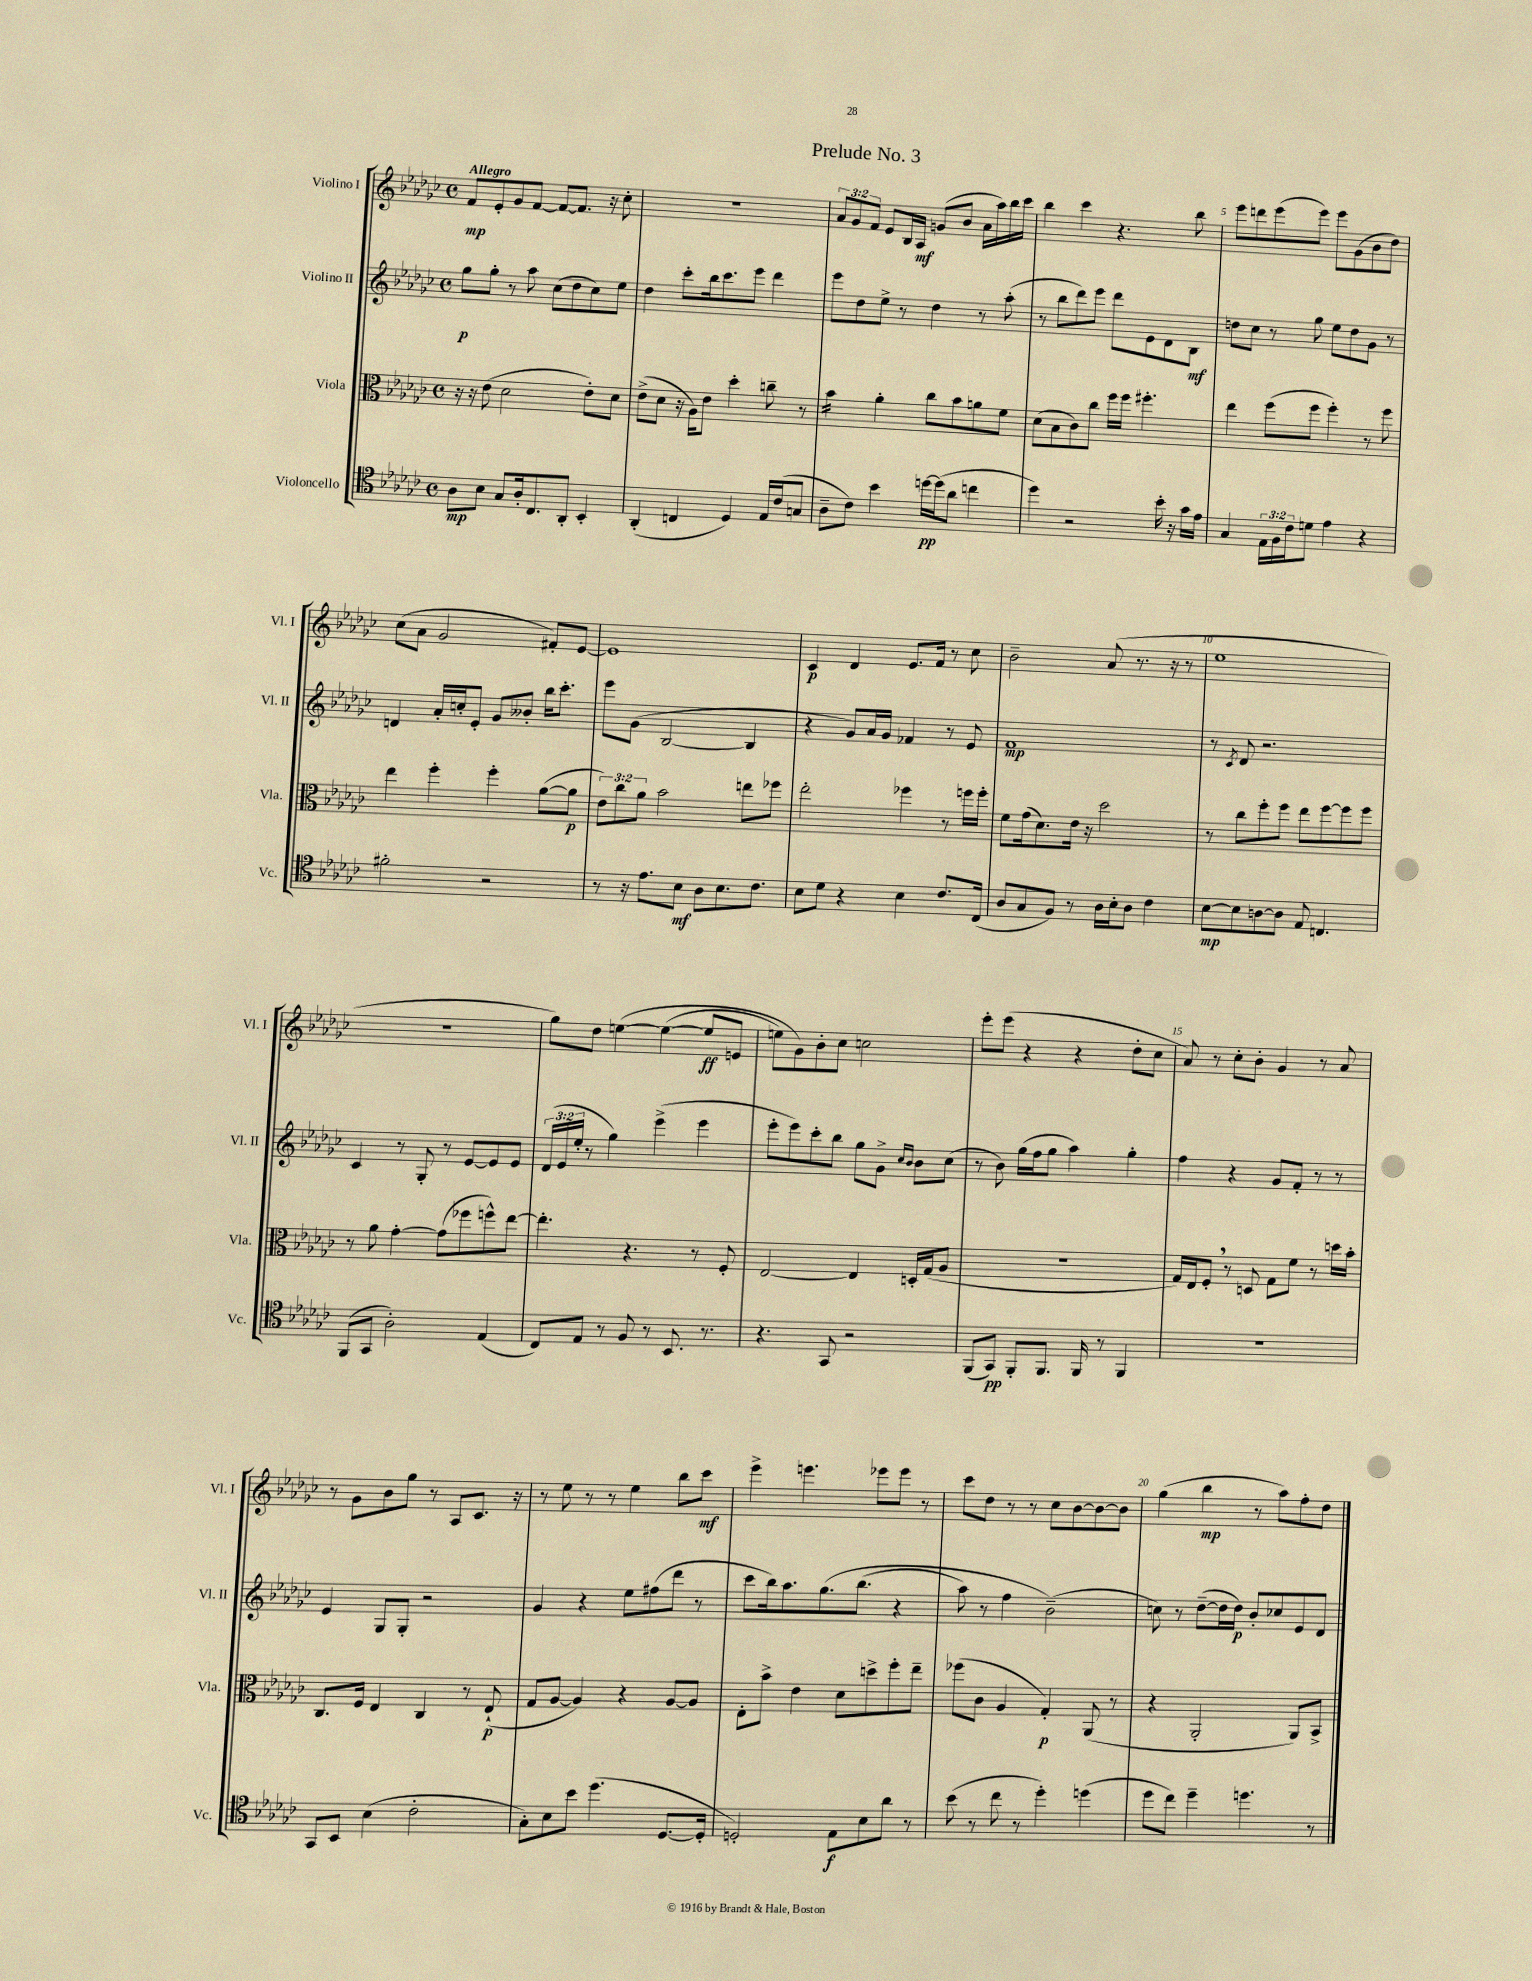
\header { title = "Prelude No. 3" }
<<
\new StaffGroup <<
\new Staff = "s0" \with { instrumentName = "Violino I" shortInstrumentName = "Vl. I" } {
    \clef treble \key ges \major \defaultTimeSignature \time 4/4 \override Staff.TupletNumber.text = #tuplet-number::calc-fraction-text \tempo "Allegro"
    f'8\mp ees'8-. ges'8 f'8~ f'8~ f'8. r16 ces''8-. |
    R1 |
    \tuplet 3/2 { aes'8 ges'8 f'8 } ees'8 bes16 aes16\mf g'8( bes'8 aes'16 aes''16) bes''16 ces'''16 |
    bes''4 ces'''4 r4. bes''8 |
    ees'''8 d'''8 ees'''8( ees'''8) ees'''8 ges'8( bes'8 des''8) |
    ces''8( aes'8 ges'2 fis'8-.) ees'8~ |
    ees'1 |
    ces'4\p des'4 ees'8. f'16 r8 ces''8 |
    bes'2-- aes'8( r8. r16 r8 |
    ees''1 |
    R1 |
    ges''8) des''8 e''4~\( e''4~( e''8\ff e'8 |
    e''8) ges'8\) bes'8-. ces''8 c''2 |
    ees'''8-. ees'''8( r4 r4 des''8-. ces''8 |
    aes'8) r8 ces''8-. bes'8-. ges'4 r8 aes'8 |
    r8 ges'8 bes'8 ges''8 r8 aes8 ces'8. r16 |
    r8 ees''8 r8 r8 ees''4 bes''8 ces'''8\mf |
    ees'''4-> e'''4. ees'''8 ees'''8 r8 |
    ces'''8 des''8 r8 r8 ces''8 bes'8~ bes'8~ bes'8 |
    ges''4( bes''4\mp r8 aes''8) f''8-. des''8 \bar "|." |
}
\new Staff = "s1" \with { instrumentName = "Violino II" shortInstrumentName = "Vl. II" } {
    \clef treble \key ges \major \defaultTimeSignature \time 4/4 \override Staff.TupletNumber.text = #tuplet-number::calc-fraction-text
    ges''8\p ges''8-. r8 aes''8 ces''8( des''8 ces''8) ees''8 |
    des''4 ces'''8-. bes''16 ces'''8. ees'''8 des'''4 |
    ees'''8 des''8 ees''8-> r8 des''4 r8 aes''8-.( |
    r8 bes''8 des'''8) ees'''8 des'''8 ees'8 des'8 bes8\mf |
    d''8 ces''8 r8 ges''8 ees''8 d''8 ges'8 r8 |
    d'4 aes'16-. c''16-. ees'8-. ges'8 beses'8-. bes''16 ces'''8.-. |
    ees'''8 ges'8( bes2~ bes4 |
    r4 ges'8) aes'16 ges'16 fes'4 r8 ees'8 |
    f'1\mp |
    r8 \acciaccatura { ces'8 } des'8 r2. |
    ces'4 r8 ges8-. r8 ees'8~ ees'8 ees'8 |
    \tuplet 3/2 { des'16( ees'16 ees''16-. } r8 ges''4) ees'''4->( ees'''4 |
    ees'''8-. ees'''8) ces'''8-. bes''8 ges''8 ges'8-> \grace { ces''16 bes'16 } bes'8 ces''8( |
    r8 bes'8) ges''16( f''16 ges''8 aes''4) ges''4-. |
    f''4 r4 ges'8 f'8-. r8 r8 |
    ees'4 ges8 ges8-. r2 |
    ges'4 r4 ees''8 fis''8( des'''8 r8 |
    ces'''8 bes''16) aes''8. ges''8.\( bes''8.( r4 |
    aes''8) r8 f''4 bes'2--(\) |
    c''8) r8 des''8~--( des''16 des''16\p) bes'8-. ces''8 ees'8 des'8 \bar "|." |
}
\new Staff = "s2" \with { instrumentName = "Viola" shortInstrumentName = "Vla." } {
    \clef alto \key ges \major \defaultTimeSignature \time 4/4 \override Staff.TupletNumber.text = #tuplet-number::calc-fraction-text
    r16 r16 ees'8( des'2 ees'8-.) des'8 |
    ees'8->( des'8 r16 aes16) ees'8 des''4-. c''8-- r8 |
    bes'4:16 aes'4-. ces''8 bes'8 a'8 f'8 |
    des'8( bes8 ces'8) ces''8 f''16 f''16 fis''4.-. |
    ees''4 f''8( f''8 f''4-.) r8 f''8 |
    ees''4 f''4-. f''4-. aes'8~( aes'8\p |
    \tuplet 3/2 { ees'8) ces''8 aes'8 } bes'2 e''8 fes''8 |
    ees''2-. fes''4 r8 f''16 f''16-. |
    f'8 ges'16( des'8.) ees'16 r16 des''2 |
    r8 ces''8 f''8-. f''8 ees''8 f''8~ f''8 f''8 |
    r8 aes'8 ges'4~-. ges'8( fes''8 f''8-^) ees''8~ |
    ees''4.-. r4. r8 f8-. |
    ees2~ ees4 d16-. ges16( aes8 |
    R1 |
    ges16) ees16 f8-. \breathe r8 d8 ges8 f'8 r8 d''16 bes'16-. |
    ces8. f16 ees4 ces4 r8 ees8-!\p( |
    ges8 aes8~ aes4) r4 aes8~ aes8 |
    ees8-. bes'8-> ees'4 des'8 d''8-> f''8-. ees''8-- |
    fes''8( ces'8 aes4 ges4-.\p) aes,8( r8 |
    r4 aes,2-. aes,8) bes,8-> \bar "|." |
}
\new Staff = "s3" \with { instrumentName = "Violoncello" shortInstrumentName = "Vc." } {
    \clef tenor \key ges \major \defaultTimeSignature \time 4/4 \override Staff.TupletNumber.text = #tuplet-number::calc-fraction-text
    aes8\mp bes8 ges8 aes16-. ces8. aes,8-. bes,4-. |
    aes,4-.( c4 des4) ees16 ces'16( g8 |
    aes8-- ces'8) bes'4 d''16~\pp d''16( aes'8 c''4 |
    des''4) r2 bes'16-. r16 ges'16 ees'16 |
    ges4 \tuplet 3/2 { ees16 f16 ces'16 } d'8 ees'4 r4 |
    fis'2-. r2 |
    r8 r16 ees'8. bes8\mf aes8 bes8. ces'8. |
    bes8 des'8 r4 bes4 ces'8. ces16( |
    aes8 ges8 f8) r8 aes16 bes16-. aes8 ces'4 |
    bes8~\mp bes8 a8~ a8 ees8 c4. |
    f,8( ges,8 aes2-.) ees4( |
    ces8) ees8 r8 f8 r8 bes,8. r8. |
    r4. ges,8 r2 |
    f,8( ges,8\pp) f,8-. f,8. f,16 r8 f,4 |
    R1 |
    ges,8 bes,8 bes4( ces'2-. |
    ges8-.) bes8 bes'8 des''4.( des8.~ des16-. |
    d2-.) ees8\f bes8 aes'8 r8 |
    bes'8( r8 ces''8 r8 des''4-.) d''4( |
    des''8 ces''8) des''4-- d''4. r8 \bar "|." |
}
>>
>>
\layout { \context { \Score \override BarNumber.break-visibility = ##(#f #t #t) barNumberVisibility = #(every-nth-bar-number-visible 5) } }
